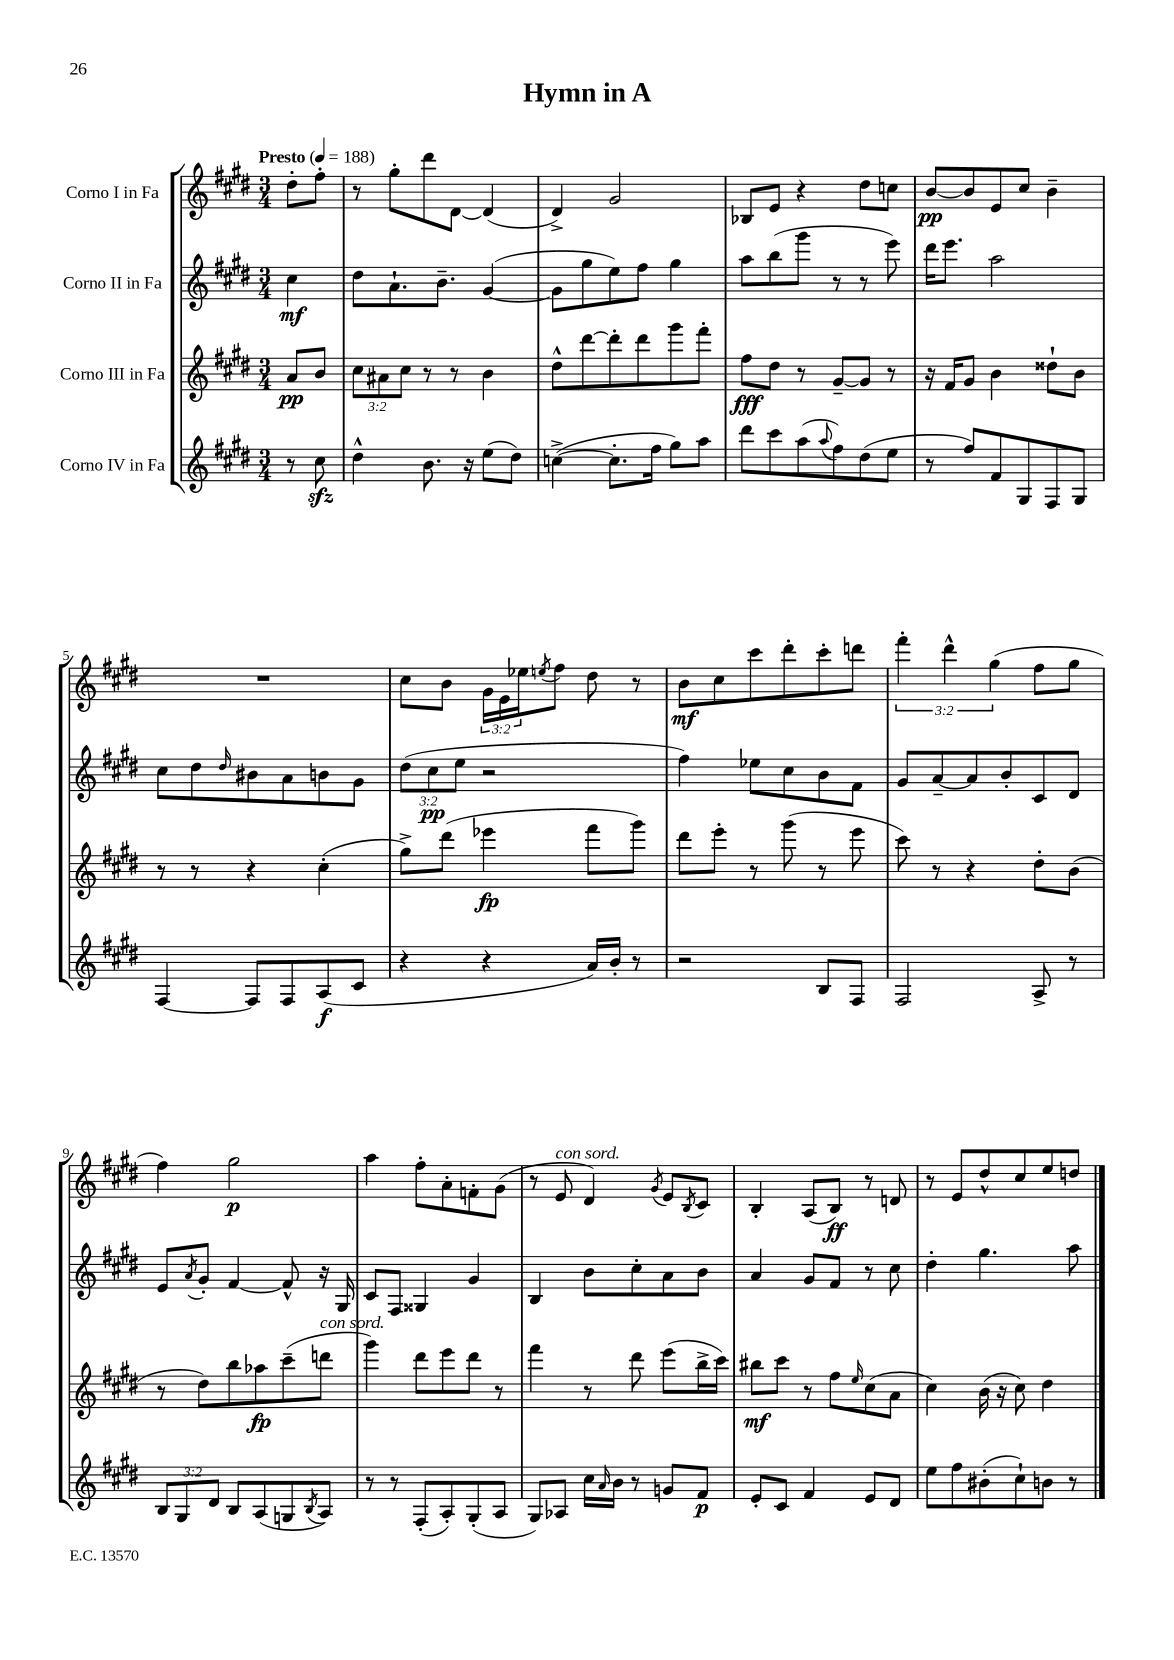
\header { title = "Hymn in A" }
<<
\new StaffGroup <<
\new Staff = "s0" \with { instrumentName = "Corno I in Fa" } {
    \clef treble \key e \major \numericTimeSignature \time 3/4 \override Staff.TupletNumber.text = #tuplet-number::calc-fraction-text \partial 4 \tempo "Presto" 4 = 188
    dis''8-. fis''8-. |
    r8 gis''8-. dis'''8 dis'8~ dis'4( |
    dis'4->) gis'2 |
    bes8 e'8 r4 dis''8 c''8 |
    b'8~\pp b'8 e'8 cis''8 b'4-- |
    R2. |
    cis''8 b'8 \tuplet 3/2 { gis'16 e'16 ees''16 } \acciaccatura { e''8 } fis''8 dis''8 r8 |
    b'8\mf cis''8 cis'''8 dis'''8-. cis'''8-. d'''8 |
    \tuplet 3/2 { fis'''4-. dis'''4-^ gis''4( } fis''8 gis''8 |
    fis''4) gis''2\p |
    a''4 fis''8-. a'8-. f'8-. gis'8( |
    r8 e'8^\markup { \italic "con sord." } dis'4) \acciaccatura { gis'8 } e'8 \acciaccatura { b8 } cis'8 |
    b4-. a8( b8\ff) r8 d'8 |
    r8 e'8 dis''8-^ cis''8 e''8 d''8 \bar "|." |
}
\new Staff = "s1" \with { instrumentName = "Corno II in Fa" } {
    \clef treble \key e \major \numericTimeSignature \time 3/4 \override Staff.TupletNumber.text = #tuplet-number::calc-fraction-text \partial 4
    cis''4\mf |
    dis''8 a'8.-! b'8.-- gis'4~( |
    gis'8 gis''8 e''8) fis''8 gis''4 |
    a''8 b''8( gis'''8 r8 r8 e'''8) |
    dis'''16 e'''8. a''2 |
    cis''8 dis''8 \grace { dis''16 } bis'8 a'8 b'8 gis'8 |
    \tuplet 3/2 { dis''8( cis''8\pp e''8 } r2 |
    fis''4) ees''8 cis''8 b'8 fis'8 |
    gis'8 a'8~-- a'8 b'8-. cis'8 dis'8 |
    e'8 \acciaccatura { a'8 } gis'8-. fis'4~ fis'8-^ r16 gis16 |
    cis'8 fis8 gisis4 gis'4 |
    b4 b'8 cis''8-. a'8 b'8 |
    a'4 gis'8 fis'8 r8 cis''8 |
    dis''4-. gis''4. a''8 \bar "|." |
}
\new Staff = "s2" \with { instrumentName = "Corno III in Fa" } {
    \clef treble \key e \major \numericTimeSignature \time 3/4 \override Staff.TupletNumber.text = #tuplet-number::calc-fraction-text \partial 4
    a'8\pp b'8 |
    \tuplet 3/2 { cis''8 ais'8 cis''8 } r8 r8 b'4 |
    dis''8-^ dis'''8~ dis'''8-. dis'''8 gis'''8 fis'''8-. |
    fis''8\fff dis''8 r8 gis'8~-- gis'8 r8 |
    r16 fis'16 gis'8 b'4 disis''8-! b'8 |
    r8 r8 r4 cis''4-.( |
    gis''8->) dis'''8( ees'''4\fp fis'''8 gis'''8) |
    dis'''8 e'''8-. r8 gis'''8( r8 e'''8 |
    cis'''8) r8 r4 dis''8-. b'8( |
    r8 dis''8) b''8 aes''8\fp cis'''8--( d'''8^\markup { \italic "con sord." } |
    gis'''4) dis'''8 e'''8 dis'''8 r8 |
    fis'''4 r8 dis'''8 e'''8( b''16-> cis'''16) |
    bis''8\mf cis'''8 r8 fis''8 \grace { e''16 } cis''8( a'8 |
    cis''4) b'16( r16 cis''8) dis''4 \bar "|." |
}
\new Staff = "s3" \with { instrumentName = "Corno IV in Fa" } {
    \clef treble \key e \major \numericTimeSignature \time 3/4 \override Staff.TupletNumber.text = #tuplet-number::calc-fraction-text \partial 4
    r8 cis''8\sfz |
    dis''4-^ b'8. r16 e''8( dis''8) |
    c''4~->( c''8.-. fis''16 gis''8) a''8 |
    dis'''8 cis'''8 a''8( \appoggiatura { a''8 } fis''8) dis''8( e''8 |
    r8 fis''8) fis'8 gis8 fis8 gis8 |
    fis4~ fis8 fis8 a8\f( cis'8 |
    r4 r4 a'16) b'16-. r8 |
    r2 b8 fis8 |
    fis2 a8-> r8 |
    \tuplet 3/2 { b8 gis8 dis'8 } b8 a8( g8 \acciaccatura { b8 } a8) |
    r8 r8 fis8-.( a8-.) gis8-.( a8 |
    gis8) aes8 cis''16 \grace { a'16 } b'16 r8 g'8 fis'8\p |
    e'8-. cis'8 fis'4 e'8 dis'8 |
    e''8 fis''8 bis'8-.( cis''8-!) b'8 r8 \bar "|." |
}
>>
>>
